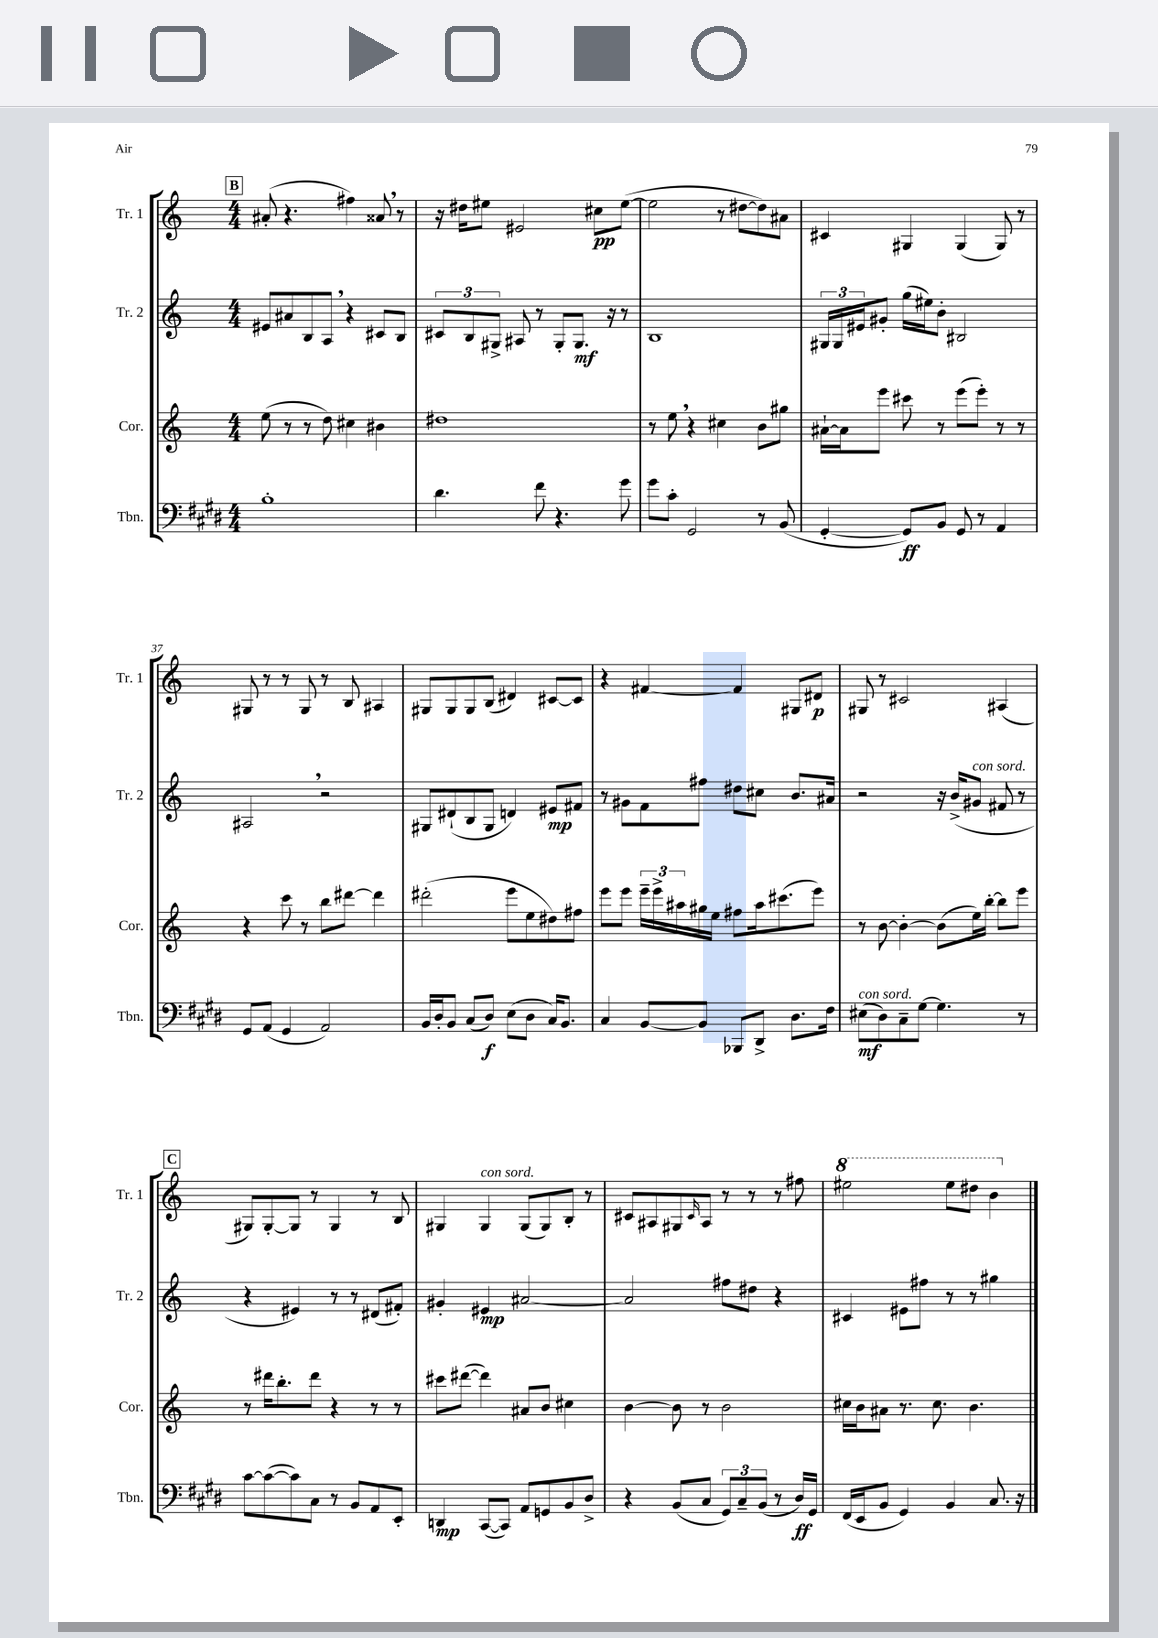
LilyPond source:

<<
\new StaffGroup <<
\new Staff = "s0" \with { instrumentName = "Tr. 1" shortInstrumentName = "Tr. 1" } {
    \clef treble \key c \major \numericTimeSignature \time 4/4
    \mark \markup { \box "B" } ais'8-.( r4. fis''4) aisis'8 \breathe r8 |
    r16 dis''16 eis''8 eis'2 cis''8\pp eis''8~( |
    eis''2 r8 dis''8~ dis''8) ais'8 |
    cis'4 gis4 gis4( gis8) r8 |
    gis8 r8 r8 gis8 r8 b8 ais4 |
    gis8 gis8 gis8 b8( dis'4) cis'8~ cis'8 |
    r4 fis'4~ fis'4 gis8 dis'8\p |
    gis8 r8 cis'2 ais4( |
    \mark \markup { \box "C" } gis8) gis8~-. gis8 r8 gis4 r8 b8 |
    gis4 gis4^\markup { \italic "con sord." } gis8( gis8) b8-. r8 |
    cis'8 ais8 gis8 \grace { cis'16 } ais8 r8 r8 r8 fis''8 |
    \ottava #1 eis'''2 eis'''8 dis'''8 b''4 \ottava #0 \bar "|." |
}
\new Staff = "s1" \with { instrumentName = "Tr. 2" shortInstrumentName = "Tr. 2" } {
    \clef treble \key c \major \numericTimeSignature \time 4/4
    \mark \markup { \box "B" } eis'8 ais'8 b8 a8 \breathe r4 cis'8 b8 |
    \tuplet 3/2 { cis'8 b8 gis8-> } ais8 r8 gis8-. gis8.\mf r16 r8 |
    b1 |
    \tuplet 3/2 { gis16 gis16 eis'16 } gis'8-. g''16( eis''16) b'8-. bis2 |
    ais2 \breathe r2 |
    gis8 dis'8-!( b8 gis8 d'4) eis'8\mp fis'8 |
    r8 gis'8 f'8 fis''8 dis''8 cis''8 b'8. ais'16 |
    r2 r16 b'16->( gis'8^\markup { \italic "con sord." } fis'8 r8 |
    \mark \markup { \box "C" } r4 eis'4) r8 r8 dis'8( fis'8-.) |
    gis'4-. eis'4\mp ais'2~ |
    ais'2 fis''8 dis''8 r4 |
    cis'4 eis'8 fis''8 r8 r8 gis''4 \bar "|." |
}
\new Staff = "s2" \with { instrumentName = "Cor." shortInstrumentName = "Cor." } {
    \clef treble \key c \major \numericTimeSignature \time 4/4
    \mark \markup { \box "B" } e''8( r8 r8 d''8) cis''4 bis'4 |
    dis''1 |
    r8 e''8 \breathe r4 cis''4 b'8 gis''8 |
    ais'16~-! ais'16 e'''8 cis'''8 r8 e'''8( e'''8-.) r8 r8 |
    r4 c'''8 r8 b''8 dis'''8~ dis'''4 |
    dis'''2-.( e'''8 e''8 dis''8) fis''8 |
    e'''8 e'''8 \tuplet 3/2 { e'''16-- e'''16-> ais''16 } gis''16 e''16 fis''8 ais''16 cis'''8.( e'''8) |
    r8 b'8~ b'4~-. b'8( e''16) b''16~-. b''8 e'''8 |
    \mark \markup { \box "C" } r8 dis'''16 b''8.-. dis'''8 r4 r8 r8 |
    cis'''8 dis'''8~( dis'''4) ais'8 b'8 cis''4 |
    b'4~ b'8 r8 b'2 |
    cis''16 b'16 ais'8 r8. cis''8. b'4. \bar "|." |
}
\new Staff = "s3" \with { instrumentName = "Tbn." shortInstrumentName = "Tbn." } {
    \clef bass \key e \major \numericTimeSignature \time 4/4
    \mark \markup { \box "B" } b1-. |
    dis'4. fis'8 r4. gis'8 |
    gis'8 cis'8-. gis,2 r8 b,8( |
    gis,4~-. gis,8\ff) b,8 gis,8 r8 a,4 |
    gis,8 a,8( gis,4 a,2) |
    b,16 dis16-. b,8 cis8( dis8\f) e8( dis8 cis16) b,8. |
    cis4 b,8~ b,8 bes,,8 dis,8-> dis8. fis16 |
    eis8\mf^\markup { \italic "con sord." }( dis8) cis8-- gis8~ gis4. r8 |
    \mark \markup { \box "C" } cis'8~ cis'8~( cis'8) cis8 r8 b,8 a,8 e,8-. |
    d,4\mp cis,8~( cis,8) a,8 g,8 b,8 dis8-> |
    r4 b,8( cis8 \tuplet 3/2 { gis,8) cis8-- b,8( } r8 dis16\ff) gis,16 |
    fis,16( e,16 b,8 gis,4) b,4 cis8. r16 \bar "|." |
}
>>
>>
\layout { \context { \Score currentBarNumber = #33 } }
